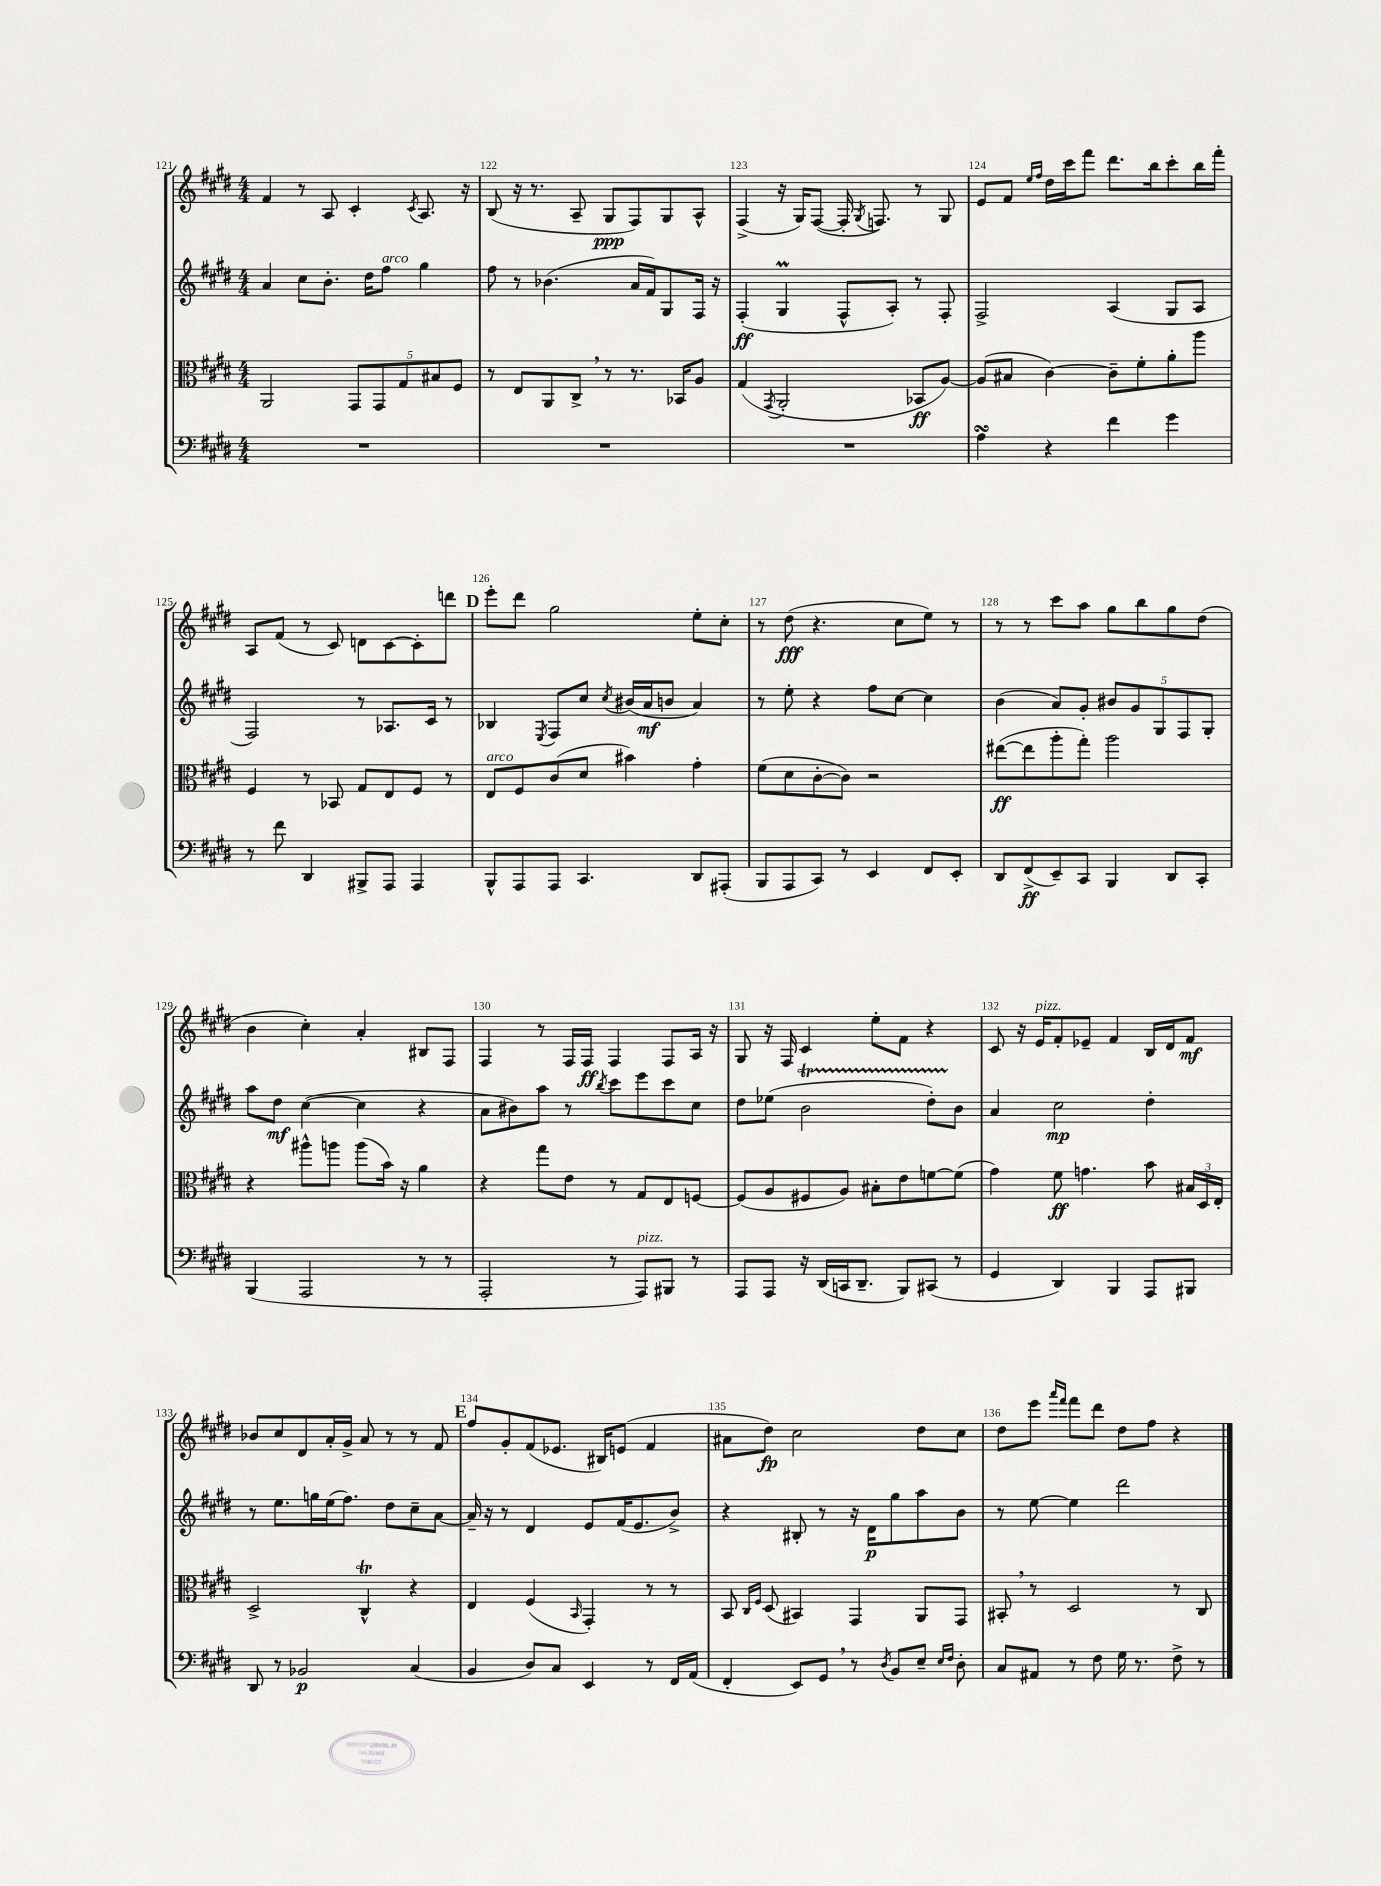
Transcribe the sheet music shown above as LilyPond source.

<<
\new StaffGroup <<
\new Staff = "s0" {
    \clef treble \key e \major \numericTimeSignature \time 4/4
    \autoBeamOff fis'4 r8 a8 cis'4-. \acciaccatura { cis'8 } a8. r16 |
    b8( r16 r8. a8-- gis8[\ppp fis8) gis8 a8]-^ |
    fis4->( r16 gis16[) fis8]~( fis16-. \acciaccatura { gis8 } f8.) r8 gis8 |
    e'8[ fis'8] \grace { e''16[ fis''16] } dis''16[ cis'''16 fis'''8] dis'''8.[ b''16 cis'''8-. b''16 fis'''16]-. |
    a8[ fis'8]( r8 cis'8) d'8[ cis'8~ cis'8-. d'''8] |
    \mark \markup { \bold "D" } e'''8[-. dis'''8] gis''2 e''8[-. cis''8]-. |
    r8 dis''8\fff( r4. cis''8[ e''8]) r8 |
    r8 r8 cis'''8[ a''8] gis''8[ b''8 gis''8 dis''8]( |
    b'4 cis''4-.) a'4-. bis8[ fis8] |
    fis4 r8 fis16[ fis16]\ff fis4 fis8[ a16] r16 |
    gis8 r16 fis16 cis'4 e''8[-. fis'8] r4 |
    cis'8 r16 e'16[^\markup { \italic "pizz." } fis'8-. ees'8]-- fis'4 b16[ dis'16 fis'8]\mf |
    bes'8[ cis''8 dis'8 a'16-. gis'16]-> a'8 r8 r8 fis'8 |
    \mark \markup { \bold "E" } fis''8[ gis'8-. fis'8( ees'8.] bis16[) e'8]( fis'4 |
    ais'8[ dis''8]\fp) cis''2 dis''8[ cis''8] |
    dis''8[ e'''8] \grace { a'''16[ fis'''16] } fis'''8[ dis'''8] dis''8[ fis''8] r4 \bar "|." |
}
\new Staff = "s1" {
    \clef treble \key e \major \numericTimeSignature \time 4/4
    \autoBeamOff a'4 cis''8[ b'8.]-. dis''16[ fis''8]^\markup { \italic "arco" } gis''4 |
    fis''8 r8 bes'4.( a'16[ fis'16) gis8 fis16] r16 |
    fis4-.\ff( gis4\prall fis8[-^ a8]-.) r8 fis8-. |
    fis2-> a4( gis8[ a8] |
    fis2) r8 aes8.[ cis'16] r8 |
    \mark \markup { \bold "D" } bes4 \acciaccatura { e8 } fis8[ cis''8] \acciaccatura { cis''8 } bis'16[( a'16\mf b'8] a'4) |
    r8 e''8-. r4 fis''8[ cis''8]~ cis''4 |
    b'4( a'8[) gis'8]-. \tuplet 5/4 { bis'8[ gis'8 gis8 fis8 gis8]-. } |
    a''8[ dis''8]\mf cis''4~( cis''4 r4 |
    a'8[ bis'8) a''8] r8 \acciaccatura { b''8 } cis'''8[ e'''8 cis'''8 cis''8] |
    dis''8[ ees''8]( b'2\startTrillSpan dis''8[-.) b'8]\stopTrillSpan |
    a'4 cis''2\mp dis''4-. |
    r8 e''8.[ g''16 e''16( fis''8.]) dis''8[ cis''8-- a'8]~ |
    \mark \markup { \bold "E" } a'16-- r16 r8 dis'4 e'8[ fis'16( e'8. b'8]->) |
    r4 bis8-. r8 r16 dis'16[\p gis''8 a''8 b'8] |
    r8 e''8~ e''4 dis'''2 \bar "|." |
}
\new Staff = "s2" {
    \clef alto \key e \major \numericTimeSignature \time 4/4
    \autoBeamOff a,2 \tuplet 5/4 { gis,8[ gis,8 gis8 bis8 fis8] } |
    r8 e8[ a,8 cis8]-> \breathe r8 r8. bes,16[ a8] |
    gis4( \acciaccatura { gis,8 } a,2-. bes,8[\ff a8]~) |
    a8[( bis8] cis'4~) cis'8[-- fis'8-. a'8-. a''8] |
    fis4 r8 bes,8 gis8[ e8 fis8] r8 |
    \mark \markup { \bold "D" } e8[^\markup { \italic "arco" } fis8 cis'8( dis'8] bis'4) gis'4-. |
    fis'8[( dis'8 cis'8~-. cis'8]) r2 |
    eis''8[~\ff( eis''8 a''8-. gis''8]-.) a''2 |
    r4 ais''8[-^ a''8] a''8[( b'16]) r16 a'4 |
    r4 gis''8[ e'8] r8 gis8[ e8 f8]~ |
    f8[( a8 fis8 a8]) bis8[-. e'8 f'8~ f'8]( |
    gis'4) fis'8\ff g'4. b'8 \tuplet 3/2 { bis16[ dis16 e16]-. } |
    dis2-> cis4-^\trill r4 |
    \mark \markup { \bold "E" } e4 fis4( \grace { b,16 } gis,4-.) r8 r8 |
    b,8 \grace { cis16[ fis16] } dis8( bis,4) gis,4 a,8[ gis,8] |
    bis,8-. \breathe r8 dis2 r8 cis8 \bar "|." |
}
\new Staff = "s3" {
    \clef bass \key e \major \numericTimeSignature \time 4/4
    \autoBeamOff R1 |
    R1 |
    R1 |
    a4\turn r4 fis'4 gis'4 |
    r8 fis'8 dis,4 bis,,8[-> a,,8] a,,4 |
    \mark \markup { \bold "D" } b,,8[-^ a,,8 a,,8] cis,4. dis,8[ ais,,8]-.( |
    b,,8[ a,,8 cis,8]) r8 e,4 fis,8[ e,8]-. |
    dis,8[ fis,8->\ff( e,8--) cis,8] b,,4 dis,8[ cis,8]-. |
    b,,4( a,,2 r8 r8 |
    a,,2-. r8 a,,8[^\markup { \italic "pizz." }) bis,,8] r8 |
    a,,8[ a,,8] r16 dis,16[( c,16 dis,8.]-- b,,8[) cis,8]( r8 |
    gis,4 dis,4) b,,4 a,,8[ bis,,8] |
    dis,8 r8 bes,2\p cis4( |
    \mark \markup { \bold "E" } b,4 dis8[) cis8] e,4 r8 fis,16[ a,16]( |
    fis,4-. e,8[) gis,8] \breathe r8 \acciaccatura { dis8 } b,8[ e8]-- \grace { e16[ fis16] } dis8-. |
    cis8[ ais,8] r8 fis8 gis16 r8. fis8-> r8 \bar "|." |
}
>>
>>
\layout { \context { \Score currentBarNumber = #121 \override BarNumber.break-visibility = ##(#f #t #t) barNumberVisibility = #all-bar-numbers-visible } }
